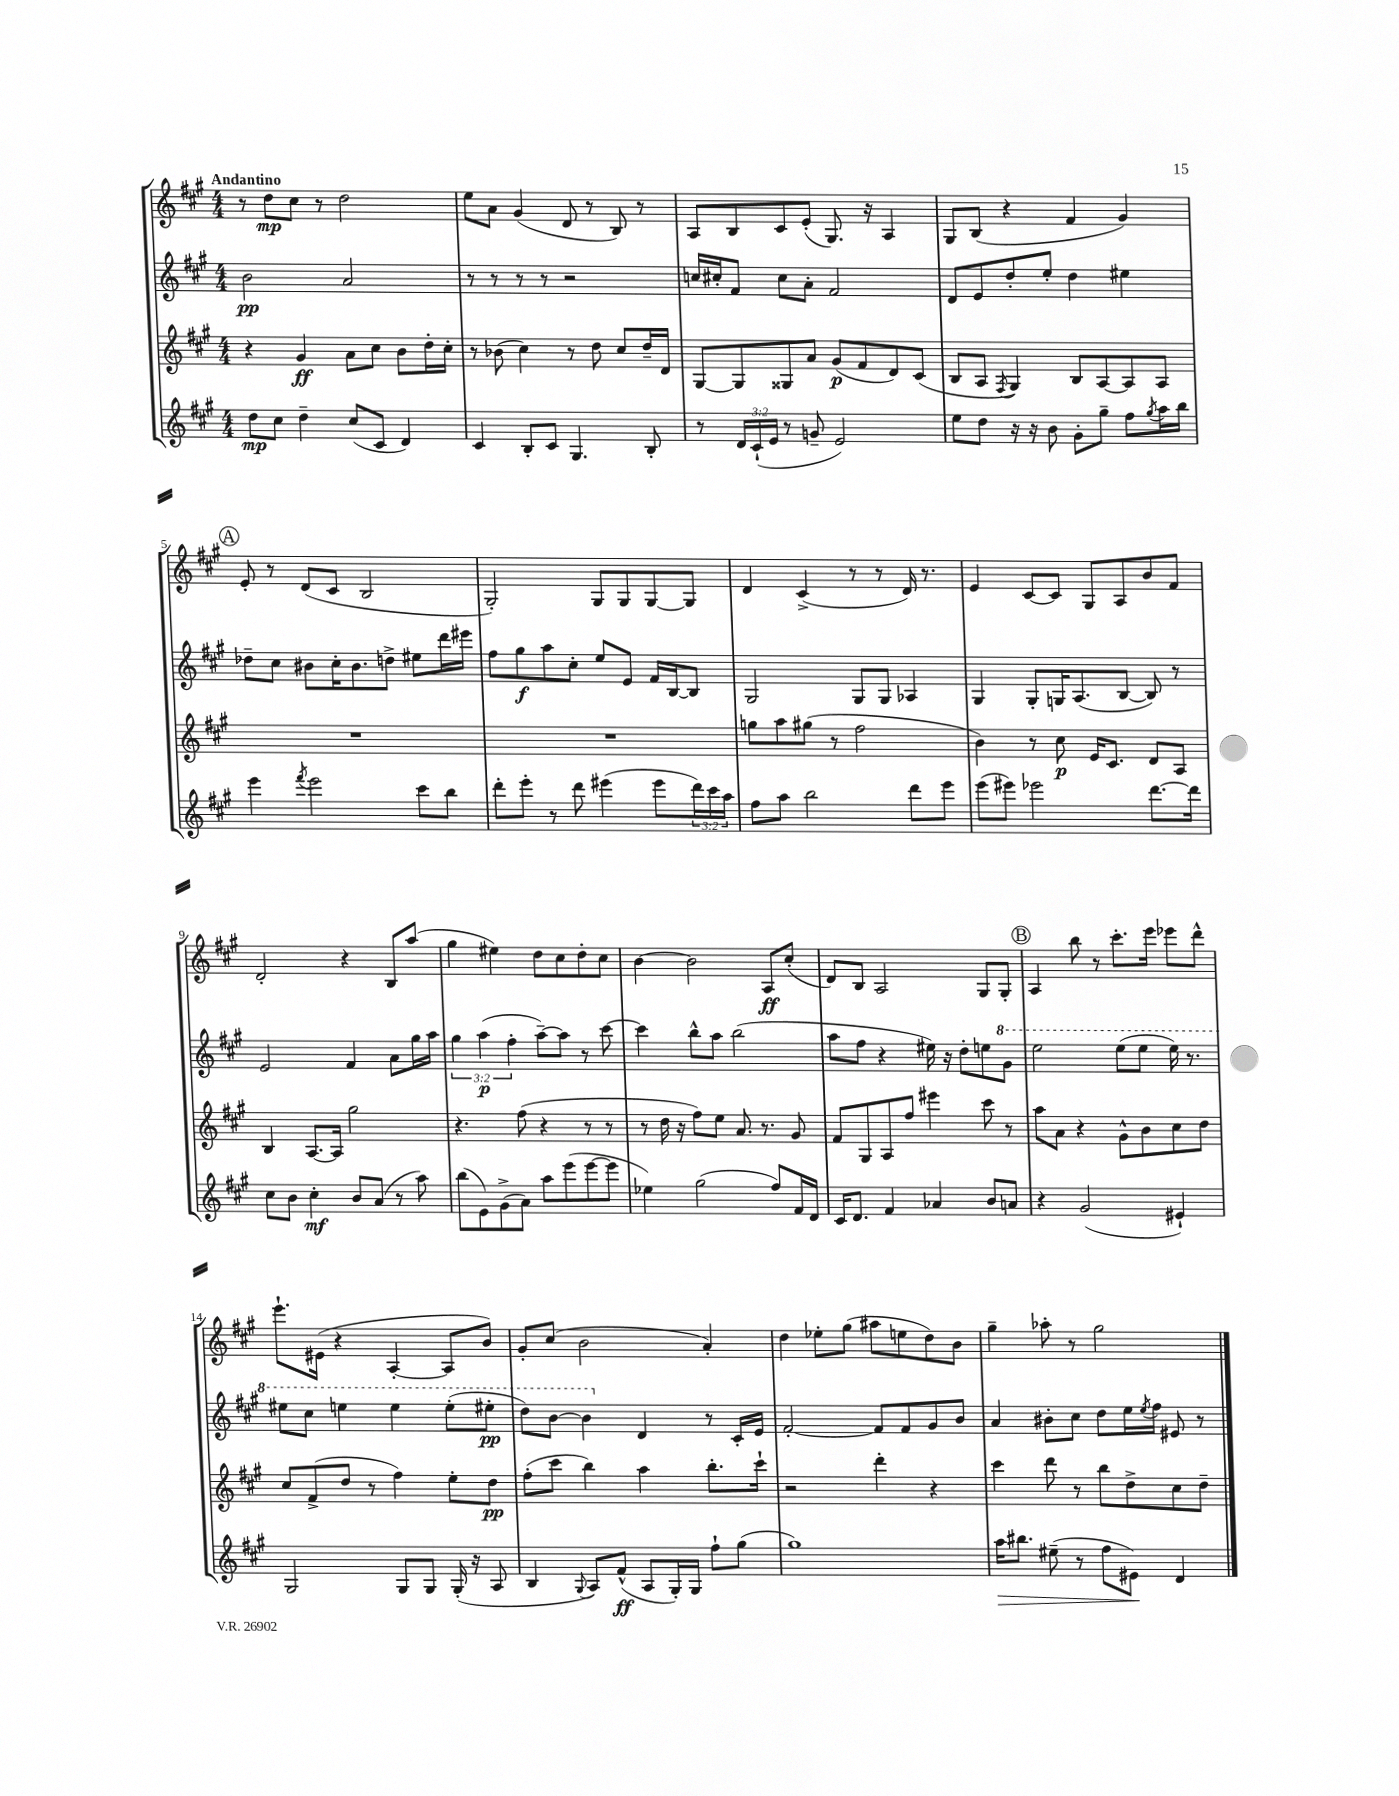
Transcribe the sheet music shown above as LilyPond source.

<<
\new StaffGroup <<
\new Staff = "s0" {
    \clef treble \key a \major \numericTimeSignature \time 4/4 \tempo "Andantino"
    r8 d''8\mp cis''8 r8 d''2 |
    e''8 a'8 gis'4( d'8 r8 b8) r8 |
    a8 b8 cis'8 e'8-.( gis8.) r16 a4 |
    gis8 b8( r4 fis'4 gis'4) |
    \mark \markup { \circle "A" } e'8-. r8 d'8( cis'8 b2 |
    gis2-.) gis8 gis8 gis8~ gis8 |
    d'4 cis'4->( r8 r8 d'16) r8. |
    e'4 cis'8~ cis'8 gis8 a8 b'8 fis'8 |
    d'2-. r4 b8 a''8( |
    gis''4 eis''4) d''8 cis''8 d''8-. cis''8 |
    b'4~ b'2 a8\ff cis''8-.( |
    d'8) b8 a2 gis8 gis8-. |
    \mark \markup { \circle "B" } a4 b''8 r8 cis'''8.-. e'''16 ees'''8 d'''8-^ |
    e'''8.-! eis'16( r4 a4~-. a8 b'8) |
    gis'8-. cis''8( b'2 a'4-.) |
    d''4 ees''8-. gis''8( ais''8 e''8 d''8) b'8 |
    gis''4-- aes''8-. r8 gis''2 \bar "|." |
}
\new Staff = "s1" {
    \clef treble \key a \major \numericTimeSignature \time 4/4 \override Staff.TupletNumber.text = #tuplet-number::calc-fraction-text
    b'2\pp a'2 |
    r8 r8 r8 r8 r2 |
    c''16 cis''16-. fis'8 cis''8 a'8-. fis'2 |
    d'8 e'8 d''8-. e''8-. d''4 eis''4 |
    \mark \markup { \circle "A" } des''8-- cis''8 bis'8 cis''16-. bis'8. d''8-> eis''8 d'''16 eis'''16 |
    fis''8 gis''8\f a''8 cis''8-. e''8 e'8 fis'16 b16~ b8 |
    gis2 gis8 gis8 aes4 |
    gis4 gis8-. g16 a8.( b8~ b8) r8 |
    e'2 fis'4 a'8 gis''16 a''16 |
    \tuplet 3/2 { gis''4 a''4\p( fis''4-. } a''8~--) a''8 r8 cis'''8~ |
    cis'''4 b''8-^ a''8 b''2( |
    a''8 fis''8 r4 eis''16) r16 d''8-. e''8 \ottava #1 gis''8 |
    \mark \markup { \circle "B" } e'''2 e'''8( e'''8 e'''16) r8. |
    eis'''8 cis'''8 e'''4 e'''4 e'''8-.( eis'''8-.\pp |
    d'''8) b''8~ b''4 \ottava #0 d'4 r8 cis'16-. e'16 |
    fis'2~-. fis'8 fis'8 gis'8 b'8 |
    a'4 bis'8-. cis''8 d''8 e''16 \acciaccatura { e''8 } fis''16 eis'8 r8 \bar "|." |
}
\new Staff = "s2" {
    \clef treble \key a \major \numericTimeSignature \time 4/4
    r4 gis'4\ff a'8 cis''8 b'8 d''16-. cis''16-. |
    r8 bes'8( cis''4) r8 d''8 cis''8 d''16-- d'16 |
    gis8~ gis8 gisis8 a'8 gis'8\p( fis'8 d'8) cis'8( |
    b8 a8 \acciaccatura { fis8 } gis4) b8 a8~ a8 a8 |
    \mark \markup { \circle "A" } R1 |
    R1 |
    g''8 a''8 gis''8( r8 fis''2 |
    b'4) r8 cis''8\p e'16 cis'8. d'8 a8 |
    b4 a8.~ a16 gis''2 |
    r4. fis''8( r4 r8 r8 |
    r8 d''16 r16 fis''8) e''8 a'8. r8. gis'8 |
    fis'8 gis8 a8 fis''8 eis'''4 cis'''8 r8 |
    \mark \markup { \circle "B" } a''8 a'8 r4 gis'8-^ b'8 cis''8 d''8 |
    cis''8 fis'8->( d''8 r8 fis''4) e''8-. d''8\pp |
    fis''8-.( cis'''8 b''4) a''4 b''8.-. cis'''16-! |
    r2 d'''4-. r4 |
    cis'''4 d'''8 r8 b''8 d''8-> cis''8 d''8-- \bar "|." |
}
\new Staff = "s3" {
    \clef treble \key a \major \numericTimeSignature \time 4/4 \override Staff.TupletNumber.text = #tuplet-number::calc-fraction-text
    d''8\mp cis''8 d''4-- cis''8( cis'8 d'4) |
    cis'4 b8-. cis'8 gis4. b8-. |
    r8 \tuplet 3/2 { d'16 cis'16-!( e'16 } r8 g'8-- e'2) |
    e''8 d''8 r16 r16 b'8 gis'8-. gis''8-- fis''8 \acciaccatura { gis''8 } a''16 b''16 |
    \mark \markup { \circle "A" } e'''4 \acciaccatura { fis'''8 } e'''2 cis'''8 b''8 |
    d'''8-. e'''8-. r8 d'''8 eis'''4( eis'''8 \tuplet 3/2 { d'''16) cis'''16 a''16 } |
    fis''8 a''8 b''2 d'''8 e'''8 |
    e'''8( eis'''8) ees'''2 d'''8.~ d'''16 |
    cis''8 b'8 cis''4-.\mf b'8 a'8( r8 a''8) |
    b''8( e'8) gis'8->( a'8) a''8 e'''8( e'''8~ e'''8 |
    ees''4) gis''2( fis''8) fis'16 d'16 |
    cis'16 d'8. fis'4 aes'4 b'8 a'8 |
    \mark \markup { \circle "B" } r4 gis'2( eis'4-!) |
    gis2 gis8 gis8 gis16-.( r16 a8 |
    b4 \appoggiatura { gis8 } a8) fis'8-^\ff( a8 gis16-.) gis16 fis''8-! gis''8( |
    gis''1) |
    a''16\> bis''8. eis''8--( r8 fis''8 eis'8\!) d'4 \bar "|." |
}
>>
>>
